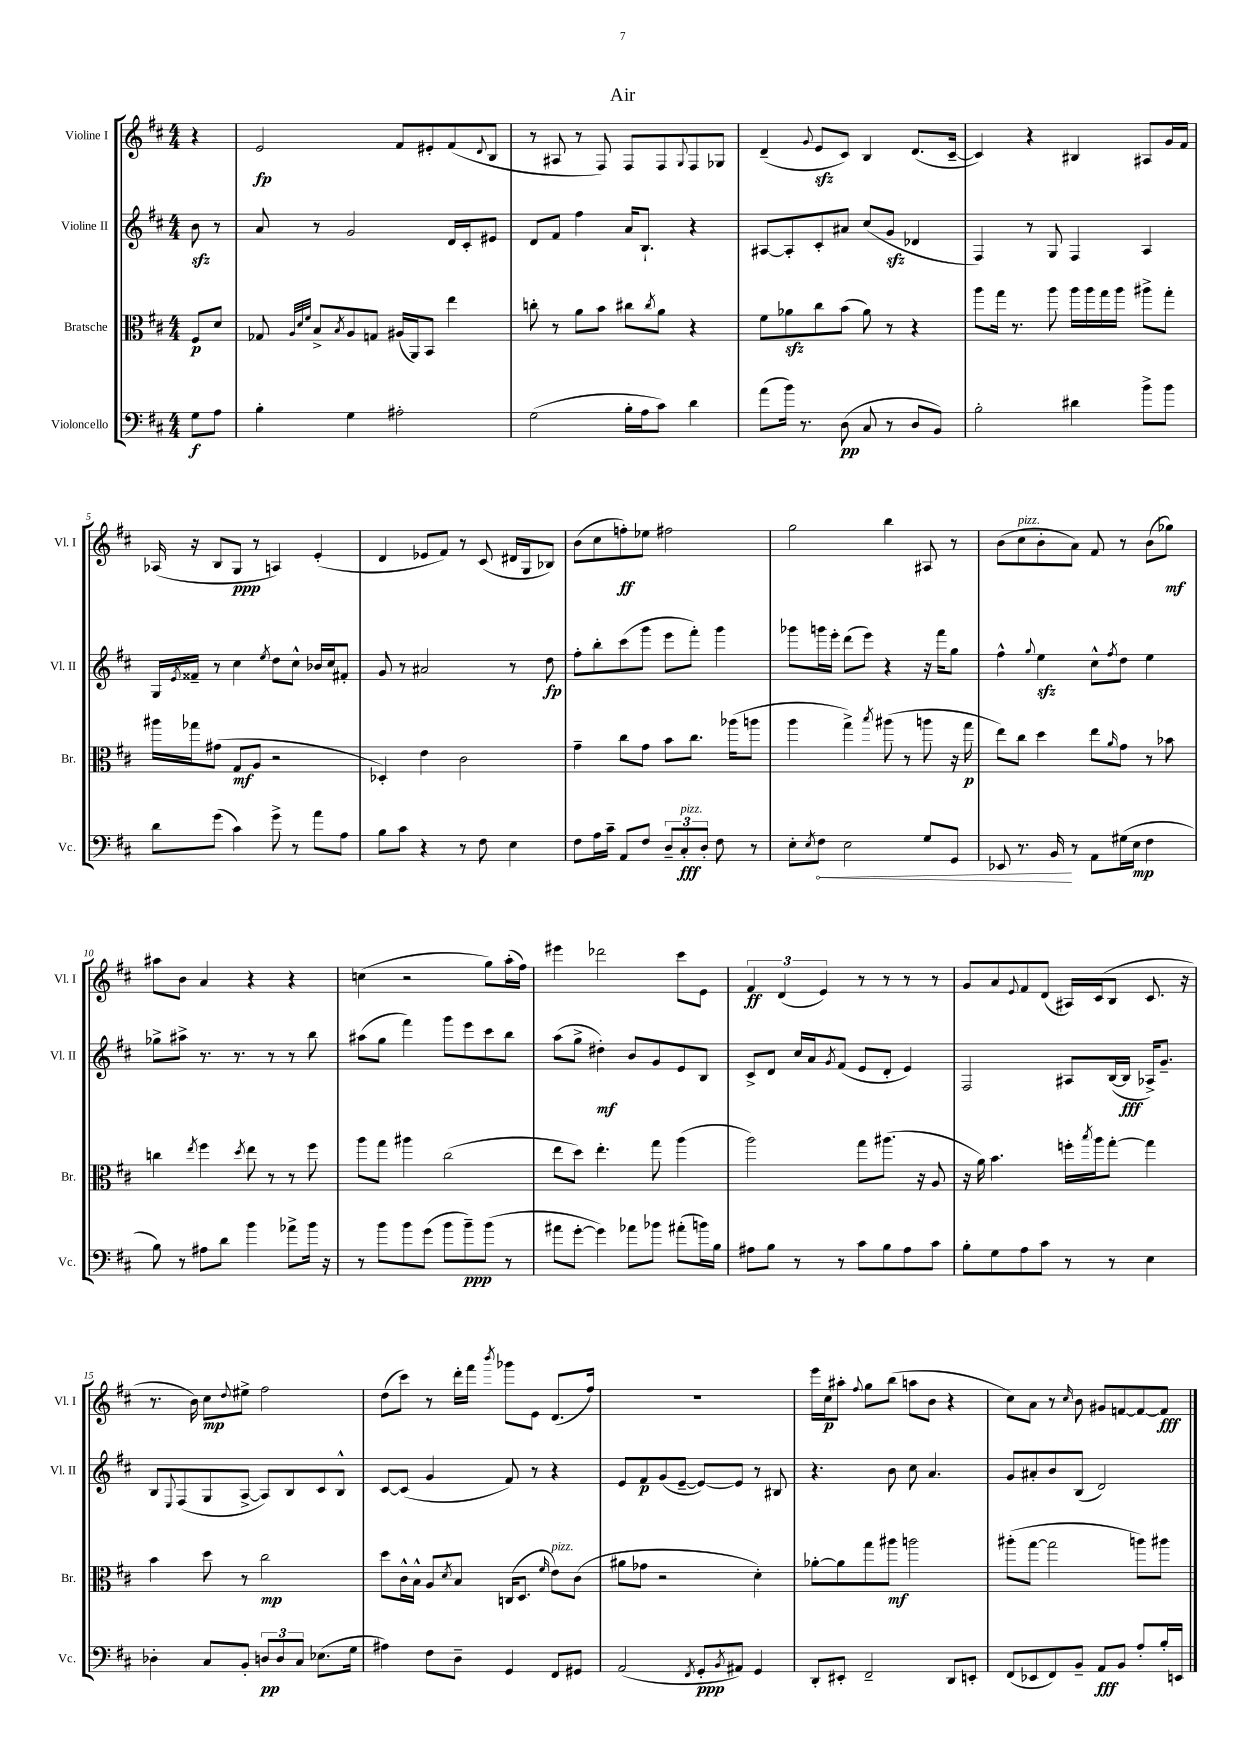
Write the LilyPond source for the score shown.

\header { title = "Air" }
<<
\new StaffGroup <<
\new Staff = "s0" \with { instrumentName = "Violine I" shortInstrumentName = "Vl. I" } {
    \clef treble \key d \major \numericTimeSignature \time 4/4 \partial 4
    r4 |
    e'2\fp fis'8 eis'8-. fis'8( \appoggiatura { d'8 } b8 |
    r8 ais8 r8 fis8) fis8 fis8 \appoggiatura { g8 } fis8 ges8 |
    d'4--( \appoggiatura { g'8 } e'8\sfz cis'8) b4 d'8.( cis'16~-- |
    cis'4) r4 bis4 ais8 g'16 fis'16 |
    aes16( r16 b8 g8\ppp r8 a4) e'4-.( |
    d'4 ees'8 fis'8) r8 cis'8( dis'16 g16 bes8) |
    b'8( cis''8 f''8-.\ff) ees''8 fis''2 |
    g''2 b''4 ais8 r8 |
    b'8( cis''8^\markup { \italic "pizz." } b'8-. a'8) fis'8 r8 b'8( ges''8\mf) |
    ais''8 b'8 a'4 r4 r4 |
    c''4( r2 g''8) a''16-.( fis''16) |
    eis'''4 des'''2 cis'''8 e'8 |
    \tuplet 3/2 { fis'4\ff d'4( e'4) } r8 r8 r8 r8 |
    g'8 a'8 \appoggiatura { e'8 } fis'8 d'8( ais16) cis'16( b8 cis'8. r16 |
    r8. b'16) cis''8\mp \appoggiatura { d''8 } eis''8-> fis''2 |
    d''8( cis'''8) r8 d'''16-. fis'''16 \acciaccatura { b'''8 } ges'''8 e'8 d'8.( fis''16) |
    R1 |
    e'''16 cis''16\p ais''8-. \appoggiatura { fis''8 } g''8 b''8( a''8 b'8 r4 |
    cis''8) a'8 r8 \grace { cis''16 } b'8 gis'8 f'8~ f'8~ f'8\fff \bar "|." |
}
\new Staff = "s1" \with { instrumentName = "Violine II" shortInstrumentName = "Vl. II" } {
    \clef treble \key d \major \numericTimeSignature \time 4/4 \partial 4
    b'8\sfz r8 |
    a'8 r8 g'2 d'16 cis'16-. eis'8 |
    d'8 fis'8 fis''4 a'16 b8.-! r4 |
    ais8~ ais8-. cis'8-. ais'8 cis''8( g'8\sfz des'4 |
    fis4) r8 g8 fis4 a4 |
    g16 \acciaccatura { e'8 } fisis'16-- r8 cis''4 \acciaccatura { e''8 } d''8 cis''8-^ bes'16 cis''16 fis'8-. |
    g'8 r8 ais'2 r8 d''8\fp |
    fis''8-. b''8-. cis'''8( g'''8 e'''8 fis'''8-.) g'''4 |
    ges'''8 g'''16 e'''16-. d'''8( e'''8) r4 r16 fis'''16 g''8 |
    fis''4-^ \appoggiatura { g''8 } e''4\sfz cis''8-^ \acciaccatura { fis''8 } d''8 e''4 |
    ges''8-> ais''8-> r8. r8. r8 r8 b''8 |
    ais''8( g''8 fis'''4) g'''8 e'''8 cis'''8 b''8 |
    a''8( g''8-> dis''4-.\mf) b'8 g'8 e'8 b8 |
    cis'8-> d'8 cis''16 a'16 \acciaccatura { g'8 } fis'8( e'8 d'8-. e'4) |
    fis2 ais8 b16~( b16\fff aes16->) g'8.-- |
    b8 \appoggiatura { e8 } fis8( g8 a8~-> a8) b8 cis'8 b8-^ |
    cis'8~ cis'8( g'4 fis'8) r8 r4 |
    e'8 fis'8\p g'8( e'8~-- e'8~) e'8 r8 bis8 |
    r4. b'8 cis''8 a'4. |
    g'8 ais'8-. b'8 b8( d'2) \bar "|." |
}
\new Staff = "s2" \with { instrumentName = "Bratsche" shortInstrumentName = "Br." } {
    \clef alto \key d \major \numericTimeSignature \time 4/4 \partial 4
    fis8\p d'8 |
    ges8 \grace { a32 d'32 fis'32 } b8-> \acciaccatura { b8 } a8 g8 ais16( a,16) b,8 e''4 |
    c''8-. r8 a'8 b'8 cis''8 \acciaccatura { cis''8 } a'8 r4 |
    fis'8 aes'8\sfz cis''8 b'8( aes'8) r8 r4 |
    a''8 g''16 r8. a''8 a''16 a''16 g''16 a''16 ais''8-> g''8-. |
    ais''16 ges''16 gis'8( g8\mf a8 r2 |
    des4-.) e'4 cis'2 |
    g'4-- cis''8 g'8 b'8 cis''8. aes''16( a''8 |
    a''4 g''4->) \acciaccatura { b''8 } ais''8( r8 a''8 r16 g''16\p |
    e''8) cis''8 d''4 e''8 \grace { a'16 } g'8 r8 bes'8 |
    c''4 \acciaccatura { e''8 } fis''4 \acciaccatura { d''8 } e''8 r8 r8 fis''8 |
    a''8 g''8 ais''4 cis''2( |
    e''8 d''8) e''4.-. g''8 a''4( |
    a''2) g''8 ais''8.( r16 a8 |
    r16 a'16) b'4. f''16-. \acciaccatura { b''8 } a''16 g''8~-. g''4 |
    b'4 d''8 r8 cis''2\mp |
    d''8 cis'16-^ b16-^ a8 \acciaccatura { d'8 } b8 c16( d8. \grace { fis'16 } e'8^\markup { \italic "pizz." }) cis'8( |
    ais'8 ges'8 r2 d'4-.) |
    aes'8~-. aes'8 g''8 ais''8\mf a''2 |
    ais''8-.( g''8~ g''2 a''8) ais''8 \bar "|." |
}
\new Staff = "s3" \with { instrumentName = "Violoncello" shortInstrumentName = "Vc." } {
    \clef bass \key d \major \numericTimeSignature \time 4/4 \partial 4
    g8\f a8 |
    b4-. g4 ais2-. |
    g2( b16-. a16 cis'8) d'4 |
    a'8( b'16) r8. d8\pp( cis8 r8 d8 b,8) |
    b2-. dis'4 b'8-> b'8 |
    d'8 g'8( cis'4) g'8-> r8 a'8 a8 |
    b8 cis'8 r4 r8 fis8 e4 |
    fis8 a16 cis'16-- a,8 fis8 \tuplet 3/2 { d8-- cis8-.\fff^\markup { \italic "pizz." } d8-. } fis8 r8 |
    e8-. \acciaccatura { e8 } \once \override Hairpin.circled-tip = ##t fis8\< e2 g8 g,8 |
    ees,8 r8. b,16\! r8 a,8 gis16( e16\mp fis4 |
    b8) r8 ais8 d'8 b'4 aes'8-> b'16 r16 |
    r8 b'8 b'8 g'8( b'8 b'8--\ppp) b'8( r8 |
    ais'8 g'8~-. g'4) aes'8 bes'8 ais'8-.( b'16) b16 |
    ais8 b8 r8 r8 cis'8 b8 ais8 cis'8 |
    b8-. g8 a8 cis'8 r8 r8 e4 |
    des4-. cis8 b,8-. \tuplet 3/2 { d8\pp d8 cis8 } ees8.( g16 |
    ais4) fis8 d8-- g,4 fis,8 gis,8 |
    a,2( \acciaccatura { fis,8 } g,8-.\ppp \acciaccatura { b,8 } ais,8) g,4 |
    d,8-. eis,8-. fis,2-- d,8 e,8-. |
    fis,8( ees,8 fis,8) b,8-- a,8\fff b,8 a8-. b16-. e,16 \bar "|." |
}
>>
>>
